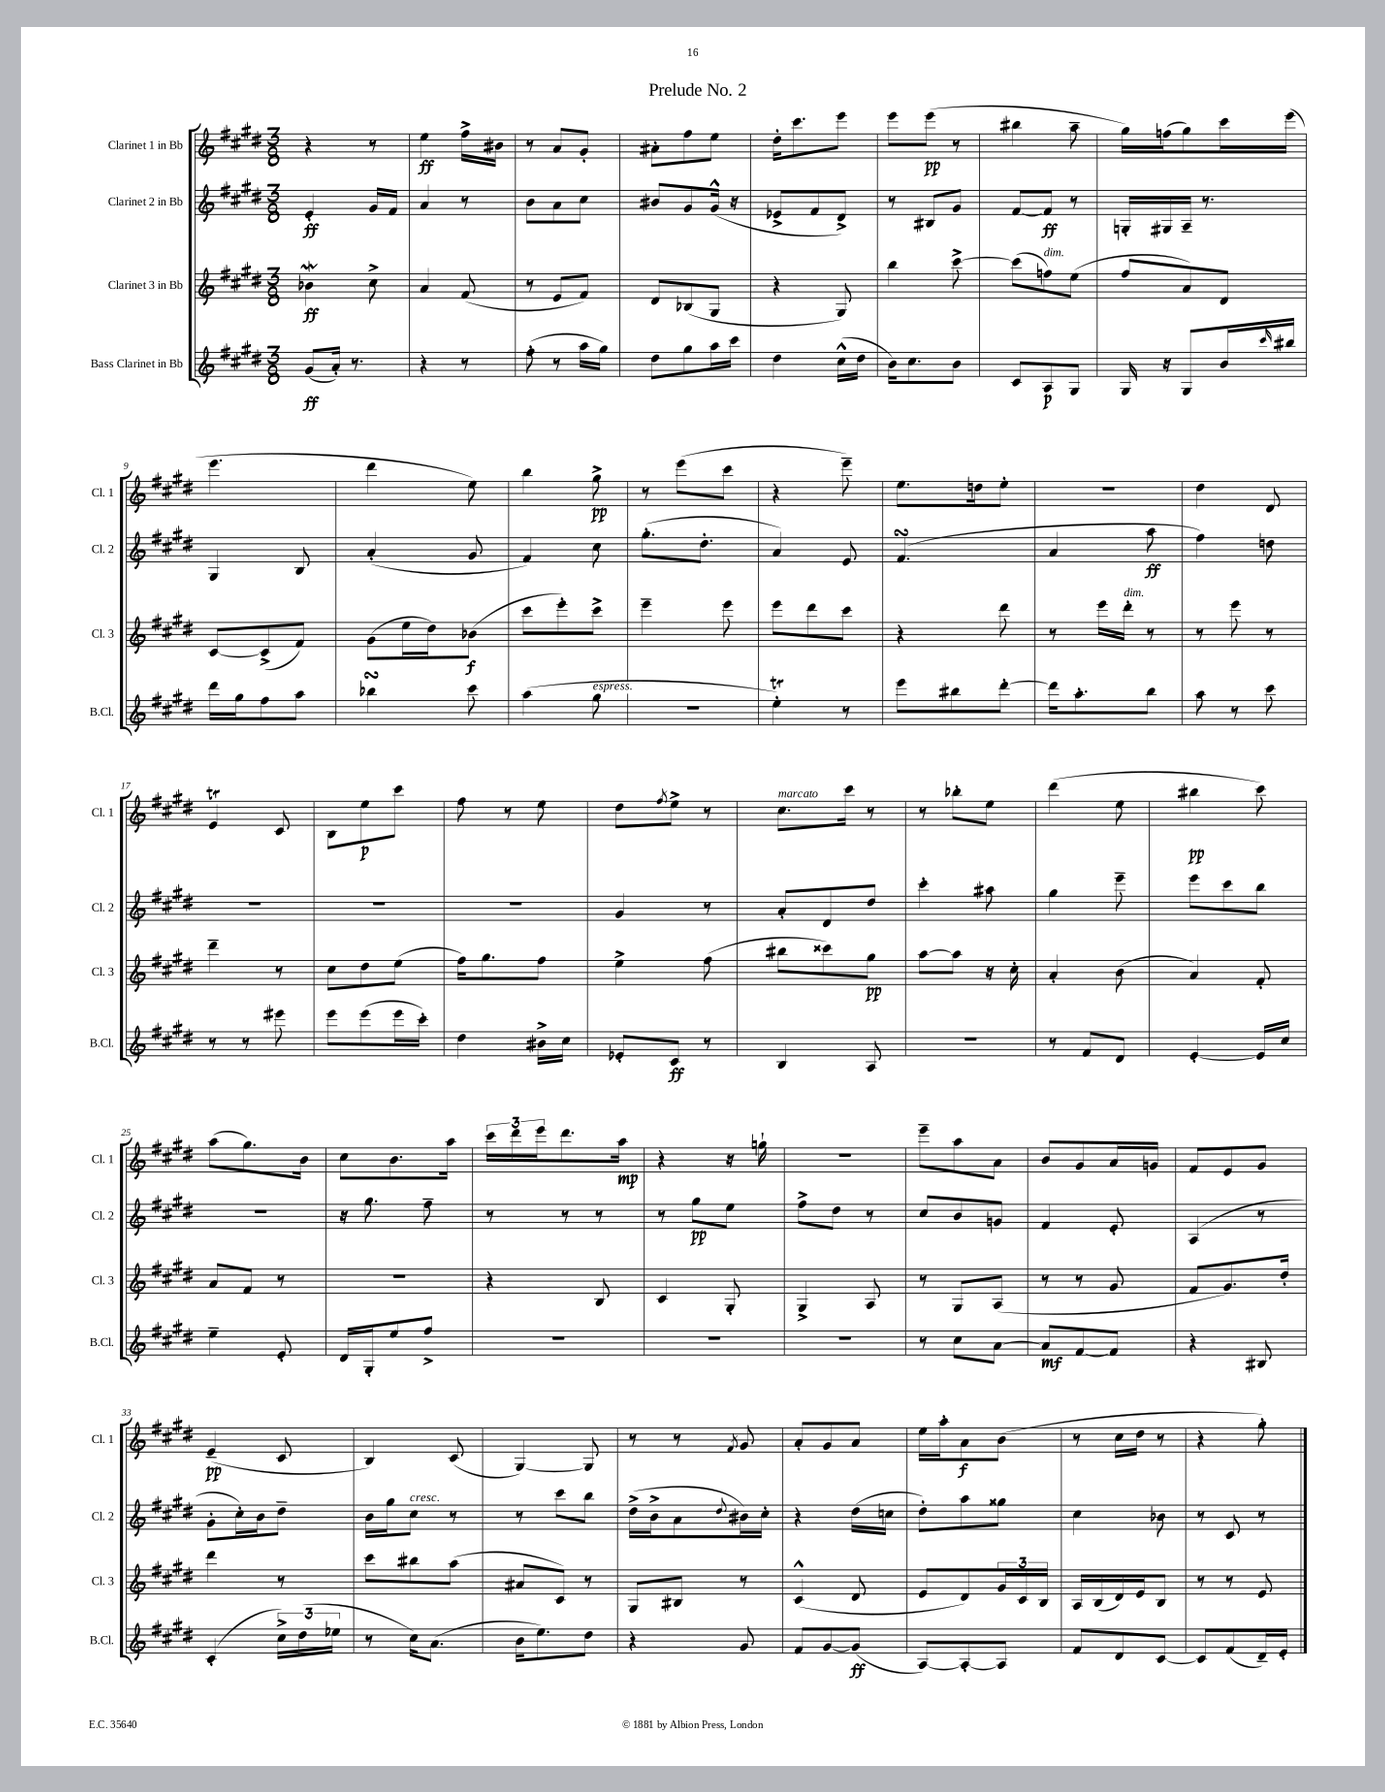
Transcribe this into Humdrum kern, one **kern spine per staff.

**kern	**kern	**kern	**kern
*staff4	*staff3	*staff2	*staff1
*clefG2	*clefG2	*clefG2	*clefG2
*k[f#c#g#d#]	*k[f#c#g#d#]	*k[f#c#g#d#]	*k[f#c#g#d#]
*M3/8	*M3/8	*M3/8	*M3/8
(8g#	4b-	4e'	4r
16a')	.	.	.
8.r	.	.	.
.	8cc#^	16g#	8r
.	.	16f#	.
=	=	=	=
4r	4a	4a	4ee
8r	(8f#	8r	16ff#^
.	.	.	16b#
=	=	=	=
(8ff#'	8r	8b	8r
8r	8e	8a	8a
16aa	8f#)	8cc#	8g#'
16gg#)	.	.	.
=	=	=	=
8dd#	8d#	8b#	8a#'
8gg#	(8B-	8g#	8ff#
16aa	8G#	(16g#^^	8ee
16ccc#	.	16r	.
=	=	=	=
4dd#	4r	8e-^	16dd#'
.	.	.	8.ccc#
.	.	8f#	.
(16cc#^^	8G#)	8d#^)	8eee
16dd#	.	.	.
=	=	=	=
16b)	4bb	8r	8eee
8.cc#	.	.	.
.	.	8B#	(8eee
8b	[8ccc#^	8g#	8r
=	=	=	=
8c#	(8ccc#]	[8f#	4bb#
8A	8ff)	8f#]	.
8G#	(8ee	8r	8aa~
=	=	=	=
16G#	8ff#	16G'	16gg#)
16r	.	16G#	(16ff
8G#	8a)	16A~	8gg#)
.	.	8.r	.
16b	8d#	.	16ccc#
16qqccc#	.	.	.
16bb#	.	.	(16eee
=	=	=	=
16ddd#	[8c#	4G#	4.eee
16gg#	.	.	.
8ff#	(8c#^]	.	.
8aa	8f#)	8B	.
=	=	=	=
4bb-	(8g#	(4a'	4ddd#
.	16ee	.	.
.	16dd#)	.	.
8ccc#	(8b-	8g#	8ee)
=	=	=	=
(4aa	8ccc#	4f#)	4bb
.	8eee')	.	.
8gg#	8ccc#^	8cc#	8gg#^
=	=	=	=
4.r	4eee~	(8.gg#'	8r
.	.	.	(8eee
.	.	8.dd#'	.
.	8eee	.	8ccc#
=	=	=	=
4ee')	8eee	4a)	4r
.	8ddd#	.	.
8r	8ccc#	8e	8eee~)
=	=	=	=
8eee	4r	(4.f#	8.ee
8bb#	.	.	.
.	.	.	16dd
[8ddd#'	8ddd#	.	8ee'
=	=	=	=
16ddd#]	8r	4a	4.r
8.aa'	.	.	.
.	16eee	.	.
.	16ddd#'	.	.
8bb	8r	8aa	.
=	=	=	=
8aa	8r	4ff#)	4dd#
8r	8eee	.	.
8ccc#	8r	8dd	8d#
=	=	=	=
8r	4ddd#~	4.r	4e
8r	.	.	.
8eee#	8r	.	8c#
=	=	=	=
8eee	8cc#	4.r	8B
(8eee	8dd#	.	8ee
16eee	(8ee	.	8ccc#
16ccc#')	.	.	.
=	=	=	=
4dd#	16ff#)	4.r	8ff#
.	8.gg#	.	.
.	.	.	8r
16b#^	8ff#	.	8ee
16cc#	.	.	.
=	=	=	=
8e-'	4ee^	4g#	8dd#
.	.	.	8qff#
8c#	.	.	8ee^
8r	(8ff#	8r	8r
=	=	=	=
4B	8bb#	8a'	8.cc#
.	8ccc##)	8d#	.
.	.	.	16ccc#
8A	8gg#	8dd#	8r
=	=	=	=
4.r	[8aa	4ccc#'	8r
.	8aa]	.	8bb-'
.	16r	8aa#	8ee
.	16cc#'	.	.
=	=	=	=
8r	4a'	4gg#	(4ddd#
8f#	.	.	.
8d#	(8b	8eee~	8ee
=	=	=	=
[4e'	4a)	8eee	4bb#
.	.	8ccc#	.
16e]	8f#'	8bb	8ccc#)
16cc#	.	.	.
=	=	=	=
4ee~	8a	4.r	(8aa
.	8f#	.	8.gg#)
8e'	8r	.	.
.	.	.	16b
=	=	=	=
16d#	4.r	16r	8cc#
16G#'	.	8.gg#	.
8ee	.	.	8.b
8ff#^	.	8ff#~	.
.	.	.	16aa
=	=	=	=
4.r	4r	8r	24ccc#
.	.	.	24ddd#
.	.	.	24eee
.	.	8r	8.ddd#
.	8B	8r	.
.	.	.	16aa
=	=	=	=
4.r	4c#	8r	4r
.	.	8gg#	.
.	8G#'	8ee	16r
.	.	.	16gg`
=	=	=	=
4.r	4G#^	8ff#^	4.r
.	.	8dd#	.
.	8A	8r	.
=	=	=	=
8r	8r	8cc#	8eee~
8cc#	8G#	8b	8aa
[8a	(8A	8g	8a
=	=	=	=
8a]	8r	4f#	8b
[8f#	8r	.	8g#
8f#]	8g#	8e'	16a
.	.	.	16g
=	=	=	=
4r	8f#	(4A	8f#
.	8.g#)	.	8e
8B#	.	8r	8g#
.	16dd#'	.	.
=	=	=	=
(4c#'	4ddd#	8g#'	(4e~
.	.	16cc#')	.
.	.	16b	.
24cc#^)	8r	8dd#~	8c#
(24dd#	.	.	.
24ee-	.	.	.
=	=	=	=
8r	8ccc#	16b	4B)
.	.	16gg#	.
16cc#)	8bb#	8cc#	.
(8.a	.	.	.
.	(8aa	8r	(8c#
=	=	=	=
16b	8a#	8r	[4G#)
8.ee)	.	.	.
.	8c#)	8ccc#	.
8dd#	8r	8bb	8G#]
=	=	=	=
4r	8G#	(16dd#^	8r
.	.	16b^	.
.	8B#	8a	8r
.	.	8qqdd#	8qf#
8g#	8r	16b#)	8g#
.	.	16cc#'	.
=	=	=	=
8f#	(4c#^^	4r	8a'
[8g#	.	.	8g#
(8g#]	8d#	(16dd#	8a
.	.	16cc	.
=	=	=	=
[8A)	8e	8dd#')	16ee
.	.	.	16aa'
8A'_	8d#)	8aa	8a
8A]	24g#	8gg##	(8b
.	24c#	.	.
.	24B	.	.
=	=	=	=
8f#	16A	4cc#	8r
.	(16B	.	.
8d#	16d#)	.	16cc#
.	16e	.	16dd#
[8c#	8B	8b-	8r
=	=	=	=
8c#]	8r	8r	4r
(8f#	8r	8c#	.
16d#~)	8e	8r	8gg#')
16e'	.	.	.
==	==	==	==
*-	*-	*-	*-
